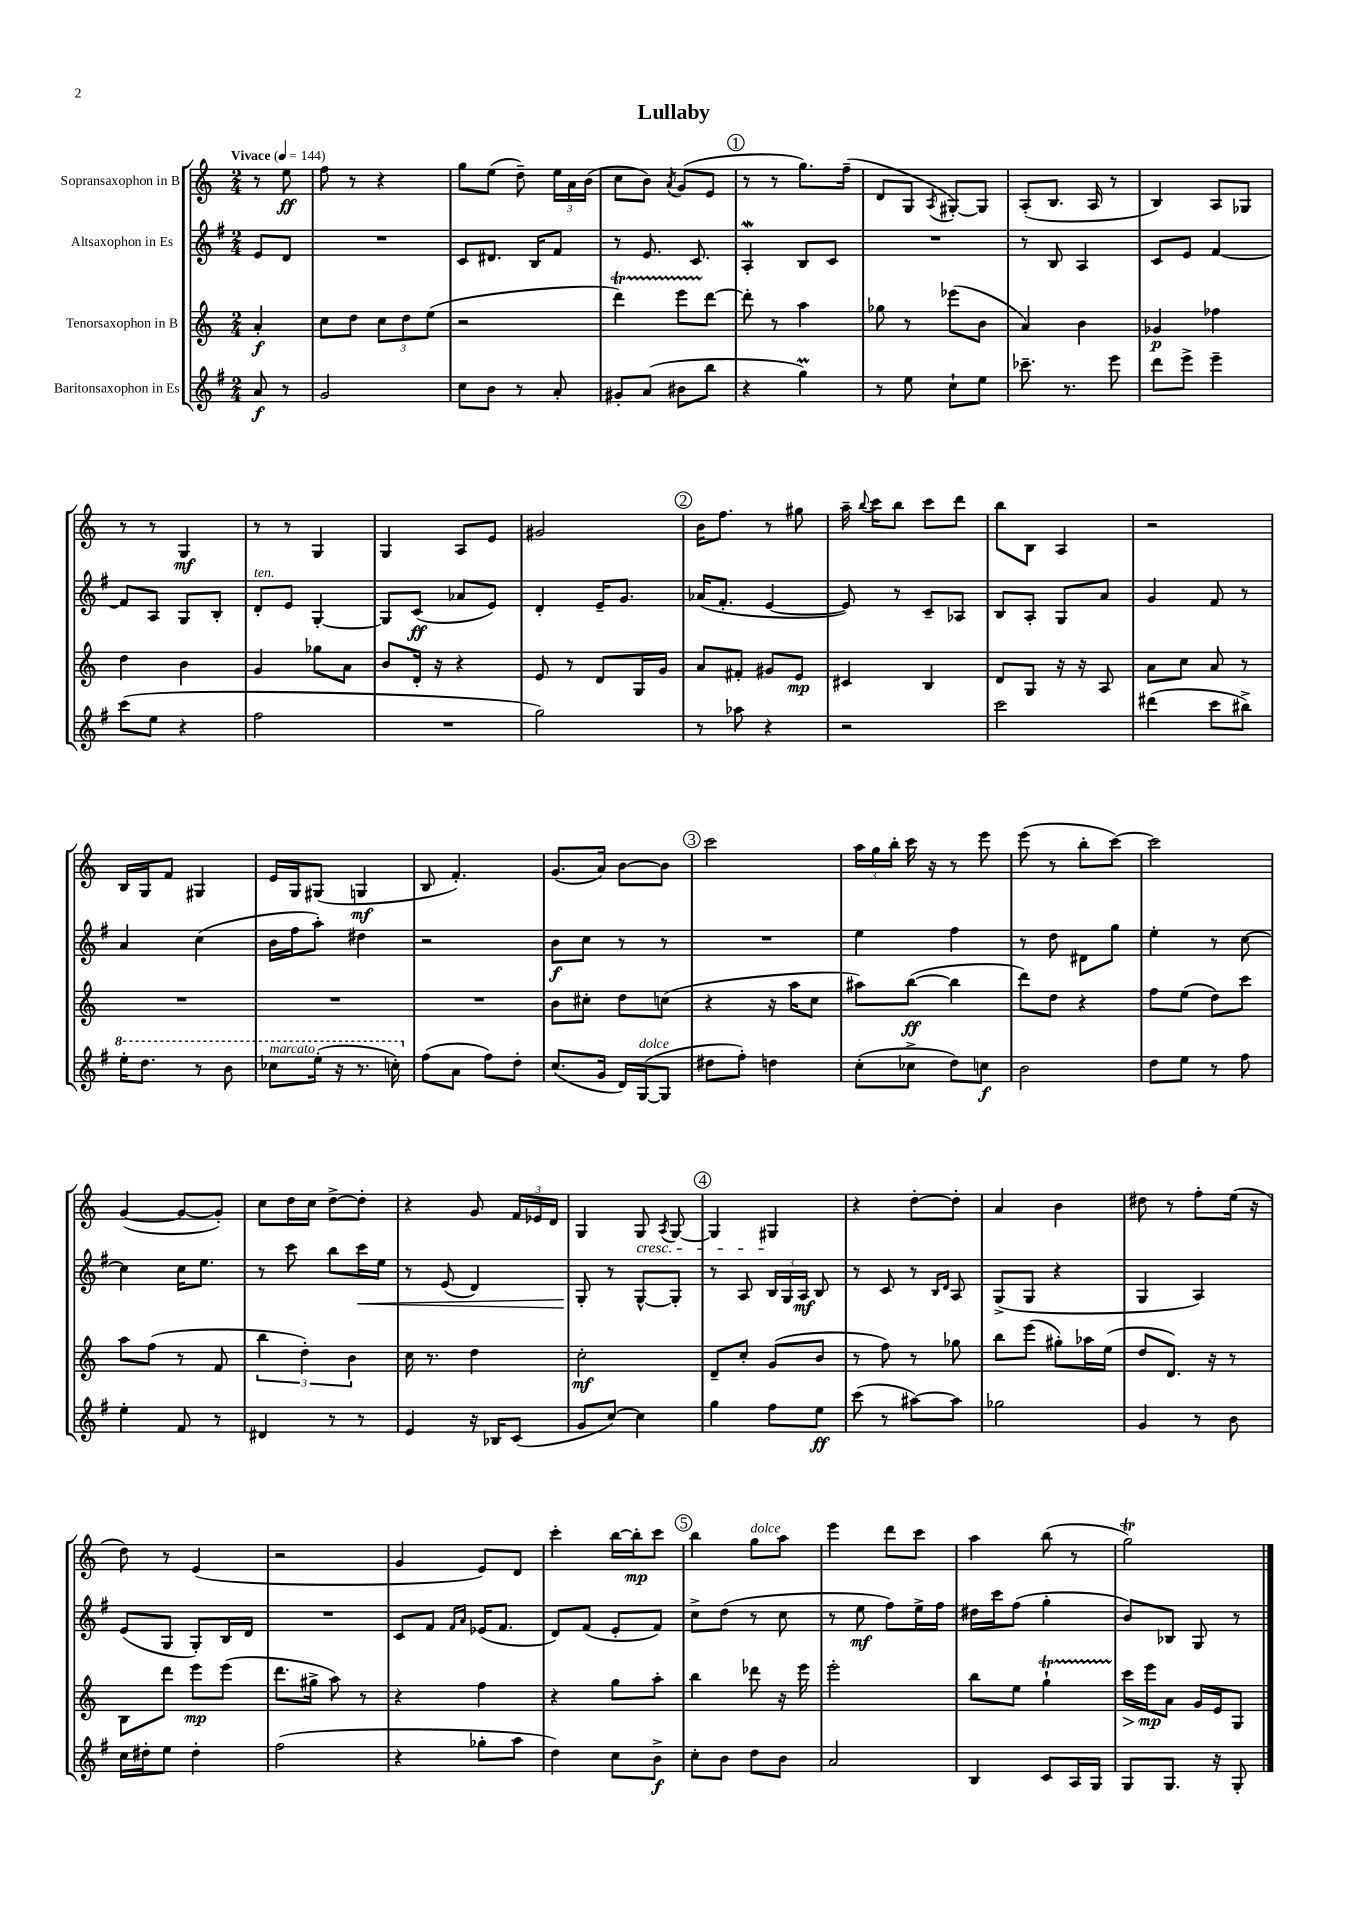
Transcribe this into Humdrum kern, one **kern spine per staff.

**kern	**kern	**kern	**kern
*staff4	*staff3	*staff2	*staff1
*clefG2	*clefG2	*clefG2	*clefG2
*k[f#]	*k[]	*k[f#]	*k[]
*M2/4	*M2/4	*M2/4	*M2/4
*MM144	*MM144	*MM144	*MM144
8a	4a'	8e	8r
8r	.	8d	8ee
=	=	=	=
2g	8cc	2r	8ff
.	8dd	.	8r
.	12cc	.	4r
.	12dd	.	.
.	(12ee	.	.
=	=	=	=
8cc	2r	8c	8gg
8b	.	8.d#	(8ee
8r	.	.	8dd~)
.	.	16B	.
8a'	.	8f#	24ee
.	.	.	24a
.	.	.	(24b
=	=	=	=
8g#'	4ddd)	8r	8cc
(8a	.	8.e	8b)
.	.	.	8qa
8b#	8eee	.	(8g
.	.	8.c	.
8bb	[8ddd	.	8e
=	=	=	=
4r	8ddd']	4A'	8r
.	8r	.	8r
4gg)	4aa	8B	8.gg)
.	.	8c	.
.	.	.	(16ff~
=	=	=	=
8r	8gg-	2r	8d
8ee	8r	.	8G
.	.	.	8qA
8cc`	(8eee-	.	[8G#')
8ee	8b	.	8G#]
=	=	=	=
8.ccc-~	4a)	8r	(8A'
.	.	8B	8.B
8.r	.	.	.
.	4b	4A	.
.	.	.	16A
8eee	.	.	8r
=	=	=	=
8ddd	4g-	8c	4B)
8eee^	.	8e	.
4eee~	4ff-	[4f#	8A
.	.	.	8G-
=	=	=	=
(8ccc	4dd	8f#]	8r
8ee	.	8A	8r
4r	4b	8G	4G
.	.	8B'	.
=	=	=	=
2ff#	4g	8d'	8r
.	.	8e	8r
.	8gg-	[4G'	4G
.	8a	.	.
=	=	=	=
2r	8b	8G]	4G
.	16d'	(8c	.
.	16r	.	.
.	4r	8a-	8A
.	.	8e)	8e
=	=	=	=
2gg)	8e	4d'	2g#
.	8r	.	.
.	8d	16e~	.
.	.	8.g	.
.	16G	.	.
.	16g	.	.
=	=	=	=
8r	8a	(16a-	16b
.	.	8.f#'	8.ff
8aa-	8f#'	.	.
4r	8g#	[4e	8r
.	8e	.	8gg#
=	=	=	=
2r	4c#	8e])	16aa~
.	.	.	8qqbb
.	.	.	16ccc
.	.	8r	8bb
.	4B	8c~	8ccc
.	.	8A-	8ddd
=	=	=	=
2ccc	8d	8B	8bb
.	8G	8A'	8B
.	16r	8G	4A
.	16r	.	.
.	8A	8a	.
=	=	=	=
(4ddd#	8a	4g	2r
.	8cc	.	.
8ccc	8a	8f#	.
8bb#^)	8r	8r	.
=	=	=	=
16eee'	2r	4a	16B
8.ddd	.	.	16G
.	.	.	8f
8r	.	(4cc	4G#
8bb	.	.	.
=	=	=	=
8ccc-	2r	16b	16e
.	.	16ff#	16G
(16eee'	.	8aa')	(8G#
16r	.	.	.
8.r	.	4dd#	4G
16ccc')	.	.	.
=	=	=	=
(8ff#	2r	2r	8B
8a	.	.	4.f')
8ff#)	.	.	.
8dd'	.	.	.
=	=	=	=
(8.cc	8b	8b	(8.g
.	8cc#'	8cc	.
16g	.	.	16a)
16d)	8dd	8r	[8b
([16G	.	.	.
8G]	(8cc	8r	8b]
=	=	=	=
8dd#	4r	2r	2ccc
8ff#')	.	.	.
4dd	16r	.	.
.	16aa	.	.
.	8cc	.	.
=	=	=	=
(8cc'	8aa#)	4ee	24aa
.	.	.	24gg
.	.	.	24bb'
8cc-^	([8bb	.	16ccc
.	.	.	16r
8dd)	4bb]	4ff#	8r
8cc	.	.	8eee
=	=	=	=
2b	8ddd)	8r	(8eee
.	8dd	8dd	8r
.	4r	8d#	8bb'
.	.	8gg	[8ccc)
=	=	=	=
8dd	8ff	4ee'	2ccc]
8ee	(8ee	.	.
8r	8dd)	8r	.
8ff#	8ccc	[8cc	.
=	=	=	=
4ee'	8aa	4cc]	([4g
.	(8ff	.	.
8f#	8r	16cc	8g_
.	.	8.ee	.
8r	8f	.	8g'])
=	=	=	=
4d#	6bb	8r	8cc
.	.	8ccc	16dd
.	6dd')	.	.
.	.	.	16cc
8r	.	8bb	[8dd^
.	6b	.	.
8r	.	16ccc	8dd']
.	.	16ee	.
=	=	=	=
4e	16cc	8r	4r
.	8.r	.	.
.	.	(8e	.
16r	4dd	4d)	8g
16B-	.	.	.
(8c	.	.	24f
.	.	.	24e-
.	.	.	24d
=	=	=	=
8g	2cc'	8G'	4G
[8cc)	.	8r	.
4cc]	.	[8G^^	8G
.	.	.	8qA
.	.	8G']	[8G
=	=	=	=
4gg	8d~	8r	4G]
.	8cc'	8A	.
8ff#	(8g	24B	4G#
.	.	24G	.
.	.	24A	.
8ee	8b	8B	.
=	=	=	=
(8ccc	8r	8r	4r
8r	8ff)	8c	.
[8aa#)	8r	8r	[8dd'
.	.	16qqB	.
.	.	16qqd	.
8aa#]	8gg-	8A	8dd']
=	=	=	=
2gg-	8bb	(8G^	4a
.	(8eee	8G	.
.	8gg#')	4r	4b
.	16aa-	.	.
.	(16ee	.	.
=	=	=	=
4g	8dd	4G	8dd#
.	8.d)	.	8r
8r	.	4A)	8ff'
.	16r	.	.
8b	8r	.	(16ee
.	.	.	16r
=	=	=	=
16cc	8B	(8e	8dd)
16dd#'	.	.	.
8ee	8ddd	8G	8r
4dd#'	8eee	8G')	(4e
.	(8eee	16B	.
.	.	16d	.
=	=	=	=
(2ff#	8.ddd	2r	2r
.	16gg#^	.	.
.	8aa)	.	.
.	8r	.	.
=	=	=	=
4r	4r	8c	4g
.	.	8f#	.
.	.	16qqf#	.
.	.	16qqa	.
8gg-'	4ff	(16e-	8e)
.	.	8.f#	.
8aa	.	.	8d
=	=	=	=
4dd)	4r	8d)	4ccc'
.	.	(8f#	.
8cc	8gg	8e'	[16bb
.	.	.	16bb']
8b^	8aa'	8f#)	8ccc
=	=	=	=
8cc'	4bb	8cc^	4bb
8b	.	(8dd	.
8dd	8ddd-	8r	8gg
8b	16r	8cc	8aa
.	16eee	.	.
=	=	=	=
2a	2eee'	8r	4eee
.	.	8ee	.
.	.	8ff#)	8ddd
.	.	16ee^	8ccc
.	.	16ff#	.
=	=	=	=
4B	8bb	16dd#	4aa
.	.	16ccc	.
.	8ee	(8ff#	.
8c	4gg`	4gg'	(8bb
16A	.	.	8r
16G	.	.	.
=	=	=	=
8G	16ccc	8b)	2gg)
.	16eee	.	.
8.G	8a	8B-	.
.	16g	8G	.
16r	16e	.	.
8G'	8G	8r	.
==	==	==	==
*-	*-	*-	*-
